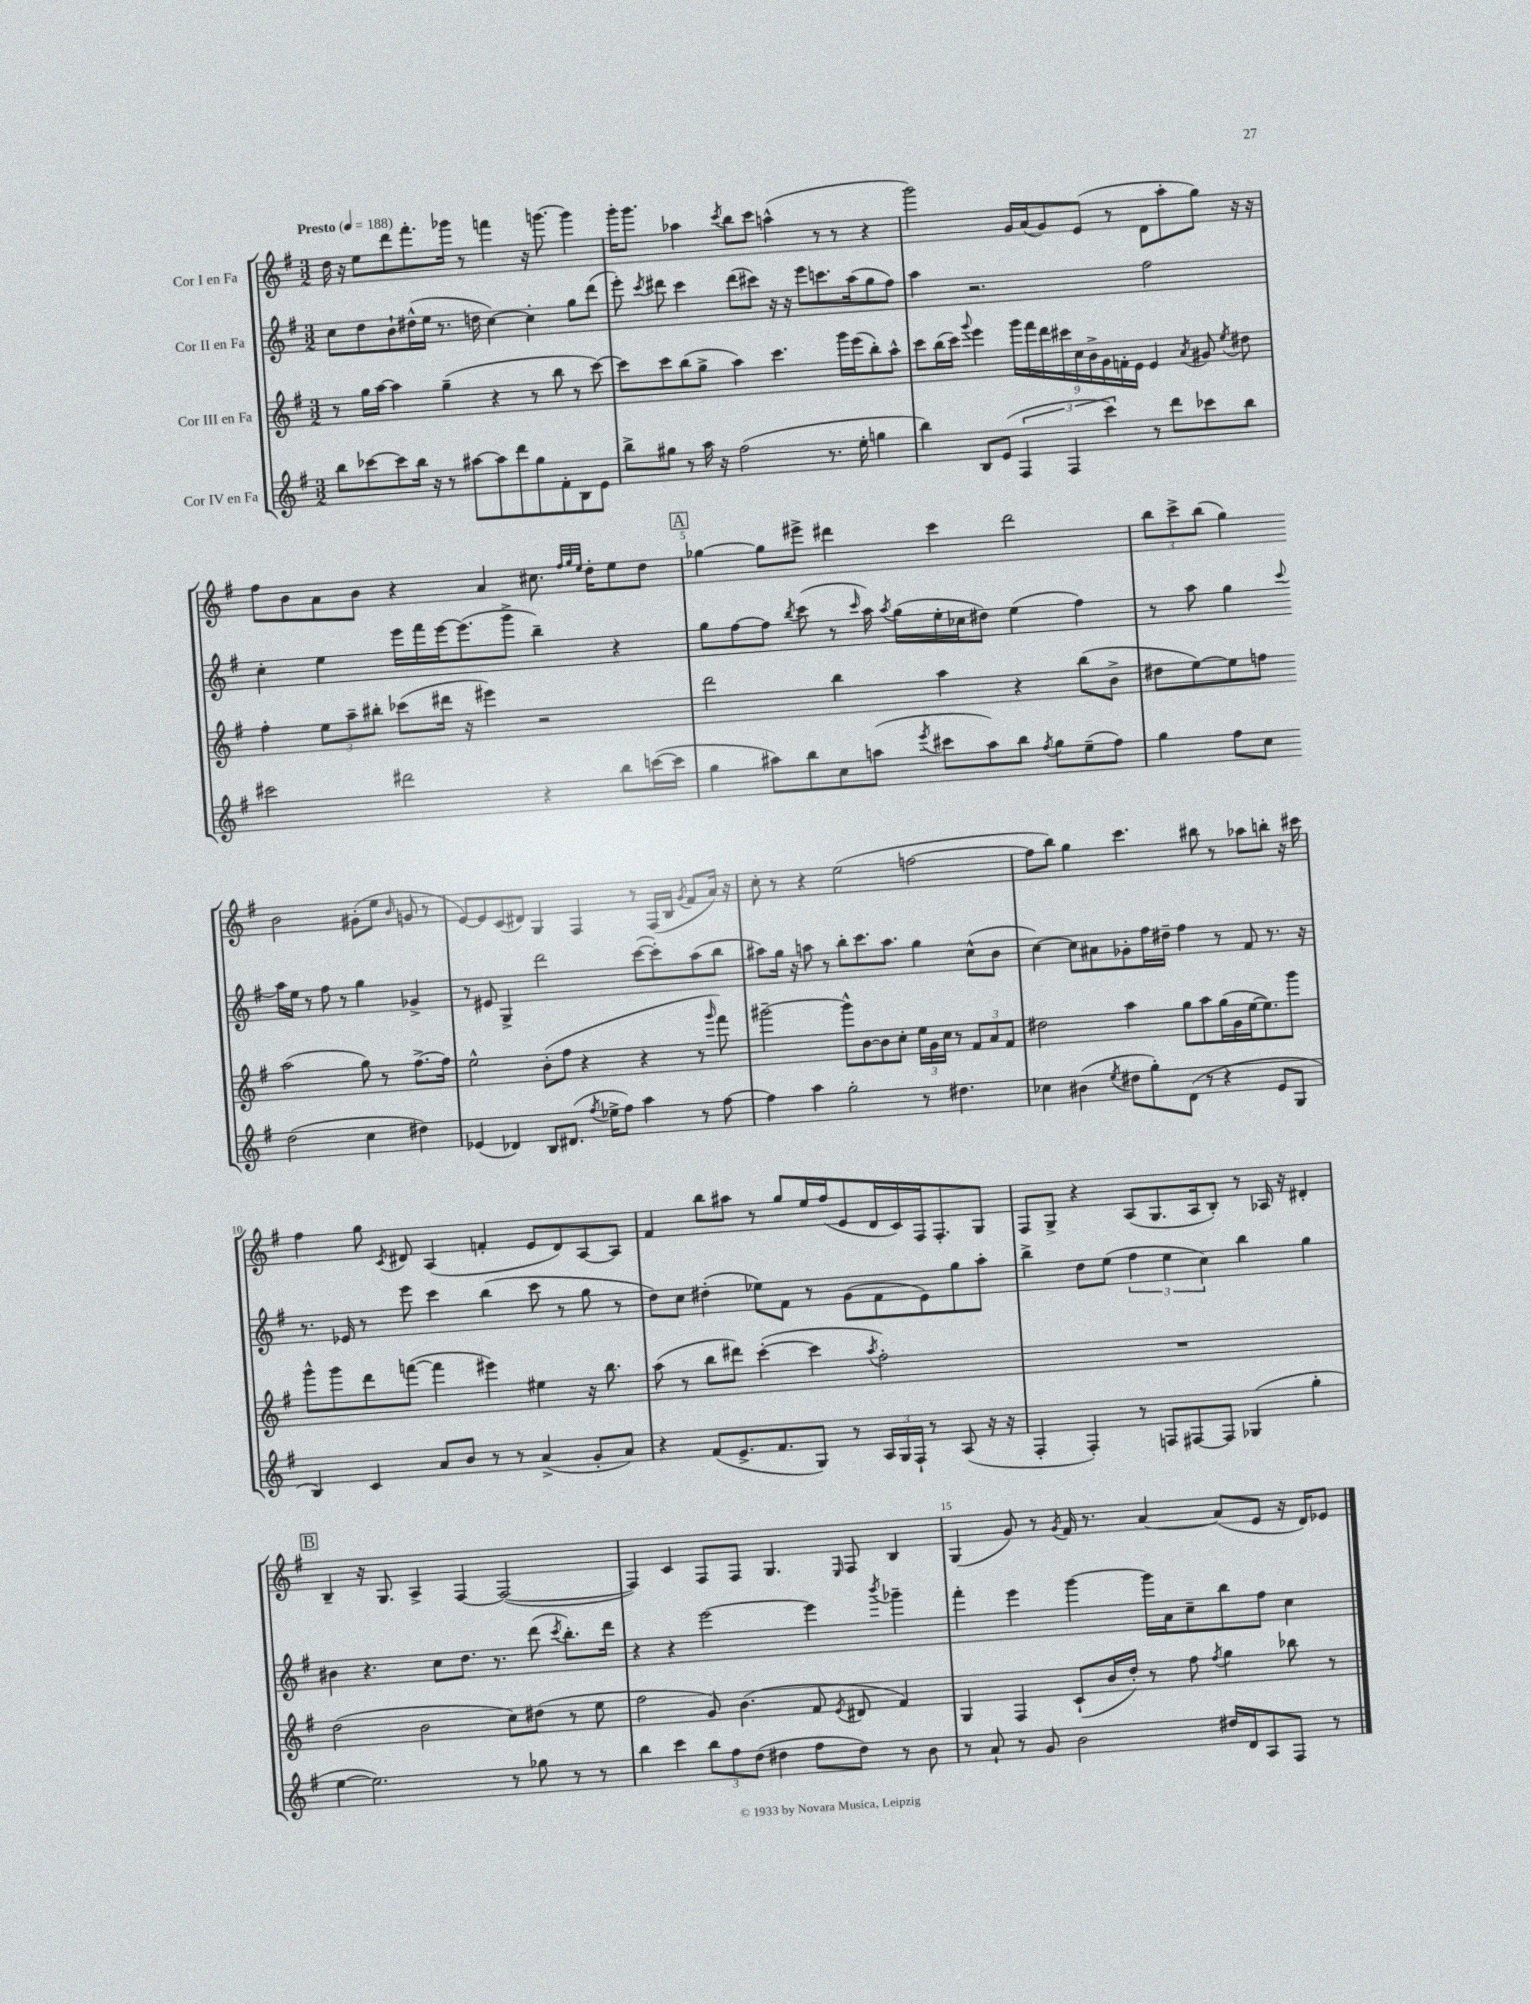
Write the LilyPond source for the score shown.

<<
\new StaffGroup <<
\new Staff = "s0" \with { instrumentName = "Cor I en Fa" } {
    \clef treble \key g \major \numericTimeSignature \time 3/2 \tempo "Presto" 4 = 188
    \autoBeamOff d''16 r16 e''8[ d'''8 fis'''8.-. ges'''16] r8 f'''4 r16 g'''8.~ g'''4 |
    g'''16[-. g'''8.] aes''4 \acciaccatura { c'''8 } b''8[ c'''8] a''4-^( r8 r8 r4 |
    g'''2) g'16[ a'16( g'8) e'8]( r8 d'8[ a''8-. g''8]) r16 r16 |
    fis''8[ b'8 a'8 b'8] r4 a'4 cis''8. \grace { fis''32[ g''32 e''32] } d''16[-. e''8 d''8] |
    \mark \markup { \box "A" } ges''4~ ges''8[ eis'''8]-> dis'''4 c'''4 dis'''2 |
    \tuplet 3/2 { b''8[ c'''8-> b''8]( } g''4) b'2 gis'8[-.( e''8] \grace { b'16 } g'8 r8 |
    e'8[~) e'8 c'8( dis'8]) g4 fis4 r8 fis16[( b16] \acciaccatura { g'8 } fis'8[ a'16]) r16 |
    c''8-. r8 r4 e''2( f''2~ |
    f''8[ b''8]) g''4 c'''4. bis''8 r8 aes''8[ b''8]-. r16 cis'''16 |
    fis''4 g''8 \acciaccatura { c'8 } dis'8 a4( f'4-. e'8[ dis'8) a8~ a8] |
    fis'4 b''8[ ais''8] r8 g''8[ e''16 fis''16( e'8 d'16 c'16) fis16 fis8.-. g8] |
    fis8[ g8]-> r4 a8[( g8. a16 b8]-.) r8 aes16 r16 dis'4-. |
    \mark \markup { \box "B" } b4-- r16 g8. a4-> fis4~ fis2~( |
    fis4) c'4 fis8[ fis8] g4. \grace { e16 } fis8 b4 |
    g4( g'8) r8 \acciaccatura { g'8 } fis'16 r8. a'4~ a'8[( e'8] r16 d'16[) ees'8] \bar "|." |
}
\new Staff = "s1" \with { instrumentName = "Cor II en Fa" } {
    \clef treble \key g \major \numericTimeSignature \time 3/2
    \autoBeamOff c''8[ d''8 b'8-! dis''16-^( e''16] r8. d''16 c''4~) c''4-. g''8[ d'''8]( |
    e'''8-.) \acciaccatura { c'''8 } dis'''8 c'''4 dis'''8[( cis'''8]) r16 r16 e'''8[ c'''8. a''16( g''8 fis''8]) |
    a''4 r2. fis''2 |
    c''4-. e''4 e'''16[ fis'''16 e'''16~ e'''8.( g'''8]-> b''4--) r4 |
    \mark \markup { \box "A" } g''8[ fis''8~ fis''8] \acciaccatura { b''8 } c'''8( r8 \grace { c'''16 } a''16) \acciaccatura { a''8 } g''16[( e''16-. ces''16 dis''8]) e''4( fis''4) |
    r8 a''8 g''4 \appoggiatura { c'''8 } a''16[ e''16] r8 fis''8 r8 g''4 ges'4-> |
    r8 eis'8 g4-> d'''2 c'''8[~( c'''8-.) a''8( b''8] |
    ais''8[) g''16] r16 a''8 r8 b''8[-. c'''8. a''8.] g''4 c''8[-^( b'8] |
    c''4~) c''8[ ais'8 ges'8-. fis''16 dis''16]-- fis''4 r8 fis'8 r8. r16 |
    r8. ees'16 r8 e'''8 c'''4 b''4( c'''8 r8 g''8 r8 |
    d''8[) c''8] dis''4-.( ees''8[) fis'8] r8 g'8[( fis'8 e'8) g''8 a''8]-. |
    b''4-> d''8[ e''8]( \tuplet 3/2 { fis''4 e''4 c''4) } b''4 g''4 |
    \mark \markup { \box "B" } bis'4 r4. c''8[ d''8.] r8. d'''8( \acciaccatura { c'''8 } b''8.[-.) d'''16] |
    r4 r4 e'''2~ e'''4 \acciaccatura { b'''8 } ges'''4-- |
    fis'''4-. e'''4 g'''4~ g'''16[ a'16 c''8-- b''8 fis''8] c''4 \bar "|." |
}
\new Staff = "s2" \with { instrumentName = "Cor III en Fa" } {
    \clef treble \key g \major \numericTimeSignature \time 3/2
    \autoBeamOff r8 g''16[ a''16]~ a''4 g''4--( r4 r8 b''8 r8 c'''8~) |
    c'''8[ c'''8 b''8( g''8]-> a''4) c'''4. g'''16[ e'''16( b''8-.) a''8]-^ |
    c'''8[ b''16( c'''16]) \appoggiatura { g'''8 } e'''4 \tuplet 9/8 { g'''16[ fis'''16 d'''16 cis'''16 c''16 b'16-> g'16 f'16-. e'16] } e'4 \acciaccatura { a'8 } gis'8 \acciaccatura { e''8 } dis''8 |
    fis''4-. \tuplet 3/2 { e''8[ a''8-- bis''8]-. } ces'''8[( dis'''16] r16 eis'''4) r2 |
    \mark \markup { \box "A" } d'''2 b''4 a''4 r4 b''8[( b'8]-> |
    dis''8[ e''8~) e''8 f''8] a''2( g''8) r8 f''8.[~-> f''16] |
    e''2-^ b'8[-.( fis''8] r4 r4 r8 \grace { g'''16 } fis'''8) |
    gis'''2~-- gis'''8[-^ b'8~ b'8 c''8]-. \tuplet 3/2 { e''16[ g'16 c''16] } r8 \tuplet 3/2 { fis'8[ a'8 fis'8] } |
    dis''2 a''4 g''8[ a''8 g''16( g'16 e''16~ e''8.) g'''8] |
    g'''8[-^ g'''8 d'''8 f'''8]~( f'''4 eis'''4) eis''4 r16 b''8. |
    a''8( r8 b''8[ dis'''8]) c'''4~-.( c'''4 \acciaccatura { a''8 } fis''2-.) |
    R1. |
    \mark \markup { \box "B" } d''2( b'2 c''8[) dis''8]( r8 e''8 |
    fis''2 g'8) b'4.( fis'8 \acciaccatura { e'8 } dis'8 fis'4) |
    g4 fis4 c'8[-!( b'16 d''16]-.) r8 fis''8 \acciaccatura { fis''8 } g''4 bes''8 r8 \bar "|." |
}
\new Staff = "s3" \with { instrumentName = "Cor IV en Fa" } {
    \clef treble \key g \major \numericTimeSignature \time 3/2
    \autoBeamOff b''8[ ces'''8~ ces'''8 b''16] r16 r8 ais''8[~ ais''8 d'''8 g''8 fis'8-. b8 e'8] |
    b''8[-> gis''8] r8 a''16 r16 fis''2( r8. e''16-. g''4 |
    b''4) b8[ e'8]( \tuplet 3/2 { fis4 fis4 c'''4) } r8 d'''8[ ces'''8 b''8] |
    cis'''2 dis'''2 r4 b''8[ c'''16~( c'''16] |
    \mark \markup { \box "A" } g''4 ais''8[) b''8 c''8 a''8]( \acciaccatura { e'''8 } cis'''8[ a''8) b''8] \acciaccatura { fis''8 } g''8[ e''8--( fis''8]) |
    g''4 fis''8[ c''8] d''2( c''4 dis''4) |
    ees'4( des'4) b8[ dis'8.]( \acciaccatura { fis''8 } ees''16[-> fis''8]) a''4 r8 fis''8~ |
    fis''4 a''4 g''2-. r8 dis''4. |
    ces''4 bis'4( \acciaccatura { e''8 } dis''8[ g''8-.) d'8]( r8 r4 e'8[ g8] |
    b4) c'4 a'8[ b'8] r8 r8 a'4->( g'8[-. a'8]) |
    r4 fis'8[( e'8.-> fis'8. g8]) r8 \tuplet 3/2 { a16[ g16 fis16]-! } r8 a8( r16 r16 |
    fis4-. fis4-.) r8 f8[ fis8~ fis8] ges4( g''4-. |
    \mark \markup { \box "B" } e''4~ e''2.) r8 ges''8 r8 r8 |
    b''4 c'''4 \tuplet 3/2 { b''8[ fis''8 d''8]( } dis''4 fis''8[ dis''8]) r8 b'8 |
    r8 a'8-! r8 g'8 b'2 dis''16[ d'16 a8 fis8] r8 \bar "|." |
}
>>
>>
\layout { \context { \Score \override BarNumber.break-visibility = ##(#f #t #t) barNumberVisibility = #(every-nth-bar-number-visible 5) } }
